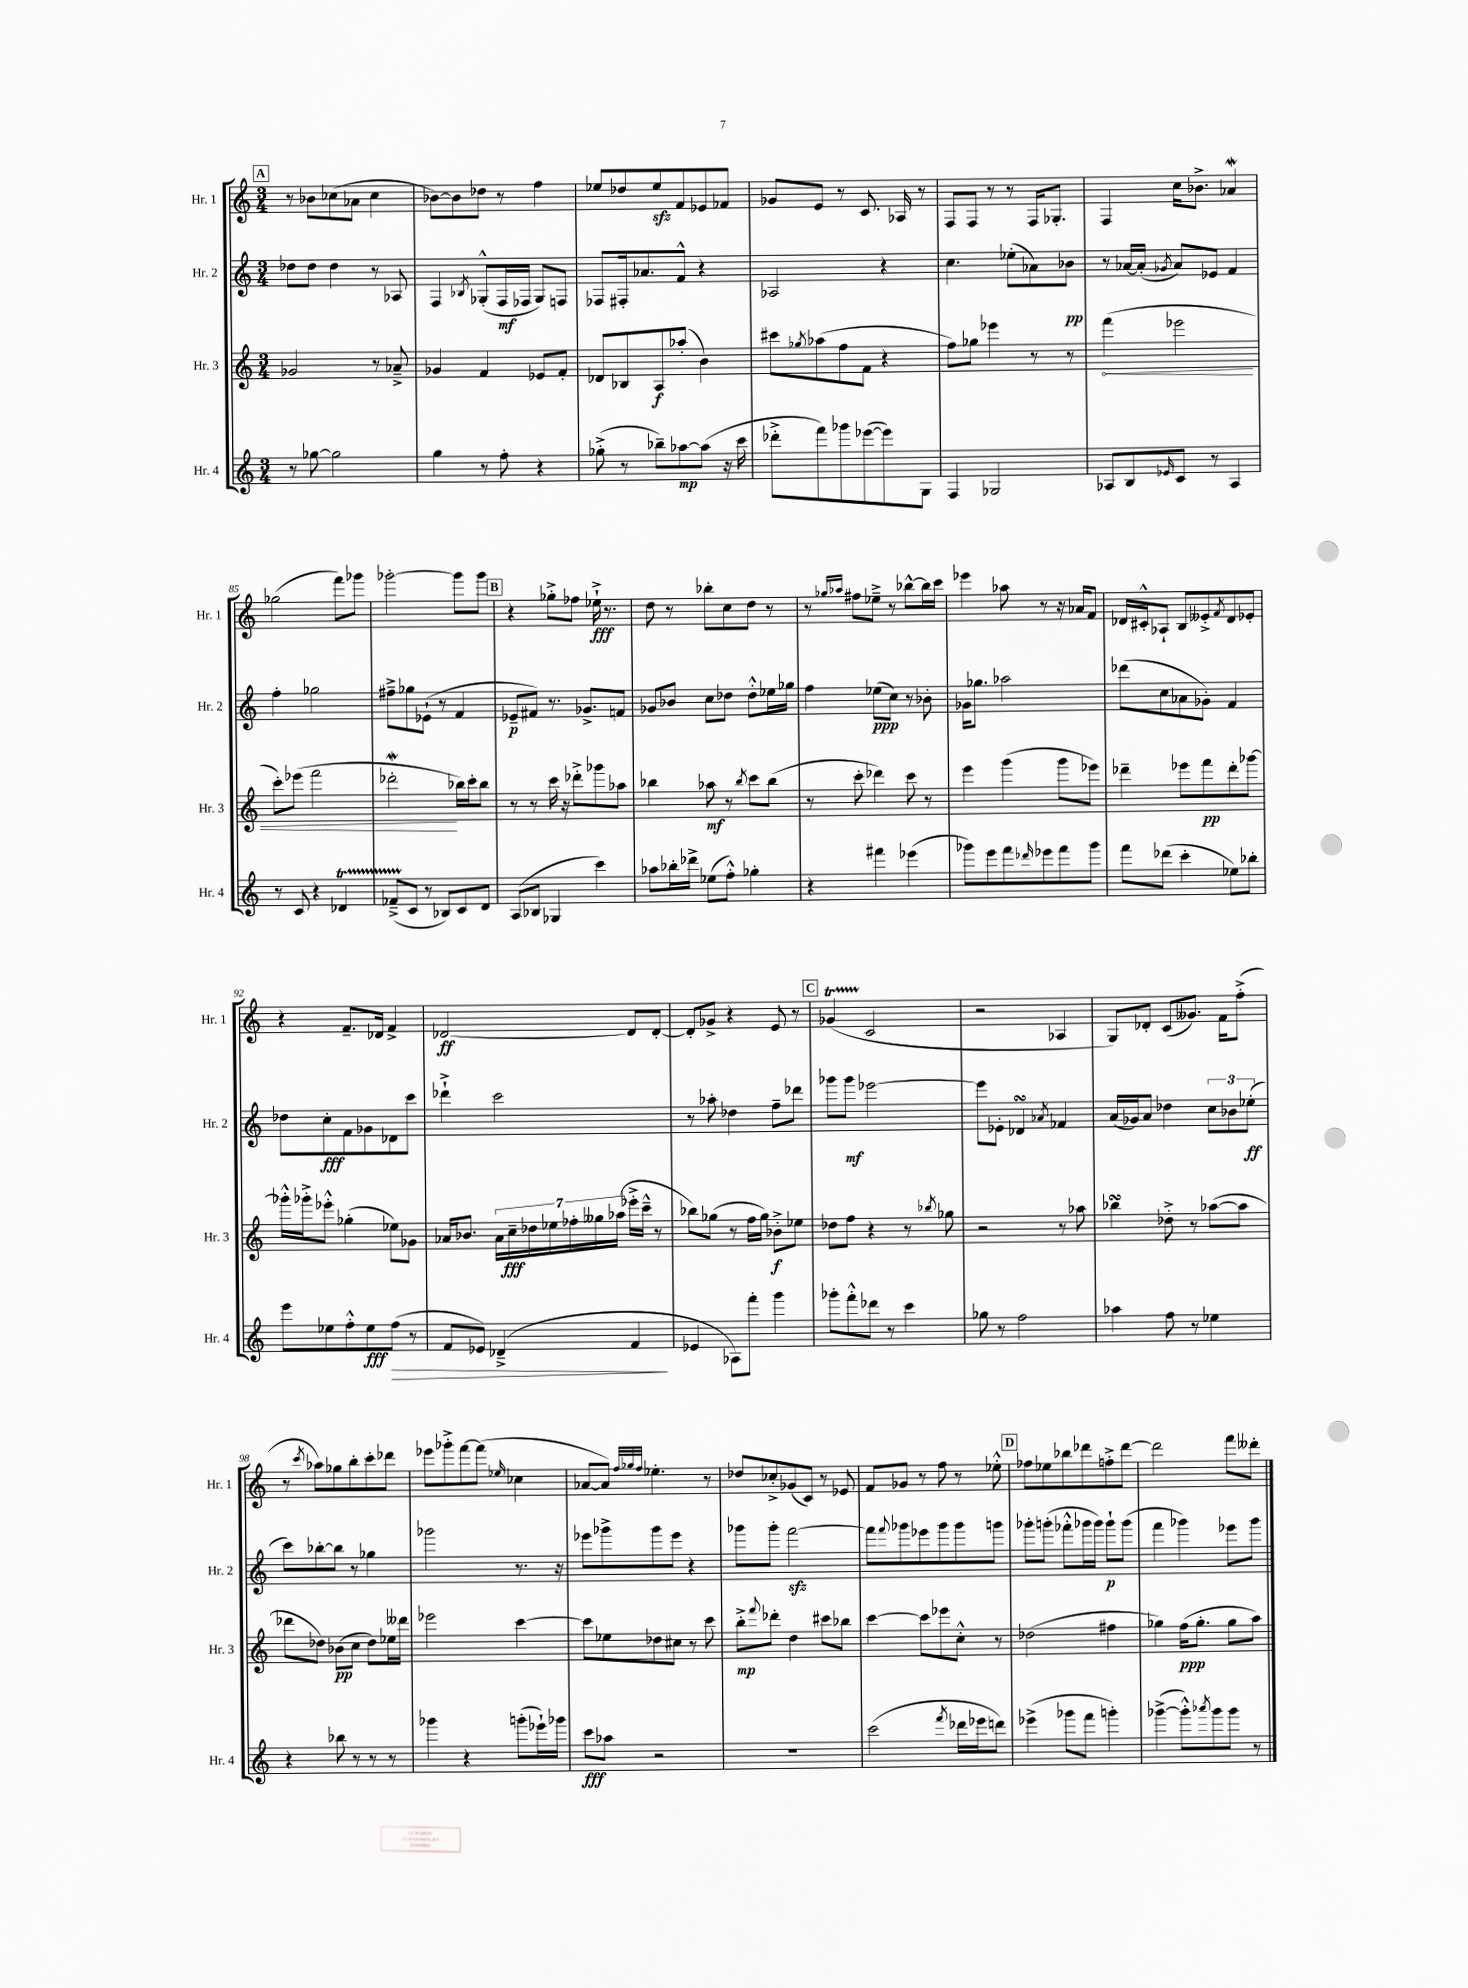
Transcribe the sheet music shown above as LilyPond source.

<<
\new StaffGroup <<
\new Staff = "s0" \with { instrumentName = "Hr. 1" shortInstrumentName = "Hr. 1" } {
    \clef treble \key c \major \numericTimeSignature \time 3/4
    \mark \markup { \box "A" } r8 bes'8 ces''8( aes'8 ces''4 |
    bes'8~) bes'8 des''8 r8 f''4 |
    ees''8 des''8 ees''8\sfz f'8 ees'8 fes'8 |
    ges'8 e'8 r8 c'8. aes16 r8 |
    f8 f8 r8 r8 f16 ges8.-. |
    f4 c''16 bes'8.-> aes'4\mordent |
    ges''2( f'''8) ges'''8 |
    ges'''2~-. ges'''8 ges'''8 |
    \mark \markup { \box "B" } r4 ges''8-.-> fes''8 ees''16-!->\fff r8. |
    d''8 r8 bes''8-. c''8 d''8 r8 |
    r8 \grace { ges''16 aes''16 } fis''8 ees''8---> r8 bes''8~-^ bes''16 c'''16 |
    ees'''4 aes''8 r8 r16 aes'16 f'8 |
    des'16 cis'16-.-^ aes8-! b8 eeses'8-.-> \acciaccatura { f'8 } des'8 ees'8-. |
    r4 f'8.-- des'16 f'4-> |
    des'2~\ff des'8 des'8~-. |
    des'8-. ges'8-> r4 e'8 r8 |
    \mark \markup { \box "C" } ges'4\startTrillSpan( c'2\stopTrillSpan |
    r2 aes4 |
    g8) des'8-. c'8( geses'8.) f'16 f''8-.->( |
    r8 \acciaccatura { c'''8 } aes''8) ges''8 b''8-. c'''8-. des'''8 |
    ees'''8 ges'''8-.-> f'''8~ f'''8( \grace { ees''16 } ces''4 |
    aes'8~ aes'8) \grace { f''32 ges''32 f''32 } ees''4.-. r8 |
    des''8 ces''8-.-> ges'8( c'8) r8 ees'8 |
    f'8 ges'8 r8 f''8 r8 ees''8-.-^ |
    \mark \markup { \box "D" } fes''8 ees''8 bes''8 des'''8 f''8-.-> des'''8~ |
    des'''2 f'''8 deses'''8-. \bar "|." |
}
\new Staff = "s1" \with { instrumentName = "Hr. 2" shortInstrumentName = "Hr. 2" } {
    \clef treble \key c \major \numericTimeSignature \time 3/4
    \mark \markup { \box "A" } des''8 des''8 des''4 r8 aes8 |
    f4 \acciaccatura { bes8 } ges8-.-^( f16\mf fes16 ges8) f8 |
    fes8 fis16-. aes'8. f'8-^ r4 |
    aes2 r4 |
    c''4. ees''8-.( aes'8) bes'8\pp |
    r8 aes'16~ aes'16-.( \acciaccatura { ges'8 } aes'8) ees'8 f'4 |
    f''4-. ges''2 |
    fis''8---> ges''8 ees'8-!( r8 f'4 |
    \mark \markup { \box "B" } ees'8--\p fis'8) r8. ges'8.-> f'8 |
    ges'8 bes'8 c''8 des''8 des''8-.-^ ees''16 ges''16 |
    f''4 ees''8\ppp( c''8) r8 bes'8-. |
    ges'16 ges''8. aes''2 |
    des'''8( c''8 aes'8 ges'8-.) f'4 |
    des''8 c''8-.\fff f'8 ges'8 des'8 c'''8 |
    des'''4-!-> c'''2 |
    r8 aes''8-. des''4 f''8-- des'''8 |
    \mark \markup { \box "C" } ges'''8 ges'''8\mf ees'''2~ |
    ees'''8 ees'8-. des'4\turn \acciaccatura { aes'8 } fes'4 |
    a'16( ges'16) a'8 des''4 \tuplet 3/2 { c''8 bes'8 ees''8-.\ff( } |
    c'''8) bes''8~-. bes''8 r8 ges''4 |
    ges'''2 r8. r16 |
    ees'''8 ges'''8-> ges'''8 ees'''8 r4 |
    ges'''8 ges'''8-. f'''2~\sfz |
    f'''8 \appoggiatura { f'''8 } ges'''8 ees'''8 ges'''8 ges'''8 g'''8 |
    \mark \markup { \box "D" } ges'''8-. g'''8-.( fes'''8-.-^ ges'''16 ges'''16) ges'''8-!\p ges'''8( |
    f'''4 ges'''4) ees'''8 ges'''8 \bar "|." |
}
\new Staff = "s2" \with { instrumentName = "Hr. 3" shortInstrumentName = "Hr. 3" } {
    \clef treble \key c \major \numericTimeSignature \time 3/4
    \mark \markup { \box "A" } ges'2 r8 aes'8---> |
    ges'4 f'4 ees'8 f'8-. |
    des'8 bes8 a8\f aes''8-.( b'4) |
    cis'''8 \acciaccatura { ges''8 } aes''8( f''8 f'8 r4 |
    f''8) ges''8 ees'''4 r8 r8 |
    \once \override Hairpin.circled-tip = ##t f'''4\<( ees'''2 |
    c'''8-.) ees'''8( f'''2 |
    des'''2-.\mordent\! bes''16) c'''16-. bes''8 |
    \mark \markup { \box "B" } r8 r8 c'''16 r16 des'''8-.-> ges'''8 aes''8 |
    bes''4 aes''8\mf r8 \acciaccatura { bes''8 } c'''8 bes''8( |
    r8 c'''8-. des'''4) c'''8 r8 |
    e'''4 g'''4( g'''8 ees'''8) |
    des'''4-- ees'''8 f'''8\pp des'''8-. ges'''8~ |
    ges'''16-.-^ ges'''16-.-> ees'''8-.-^ ges''4-.( ees''8) ges'8 |
    aes'16 bes'8. \tuplet 7/4 { aes'16 c''16--\fff des''16 ees''16 fes''16-. geses''16 aes''16( } ees'''16-.-> c'''16---^ r8 |
    bes''8) ges''8( r8 f''16 ges''16) bes'8-.->\f ees''8 |
    \mark \markup { \box "C" } des''8 f''8 r4 r8 \acciaccatura { bes''8 } ges''8 |
    r2 r8 aes''8 |
    bes''4\turn des''8-.-> r8 aes''8~( aes''8 |
    des'''8 des''8) bes'8\pp( c''8 des''8) ees''16 deses'''16 |
    ees'''2 c'''4~ |
    c'''8 ees''8 des''8 cis''8 r8 c'''8 |
    b''8-.->\mp \appoggiatura { f'''8 } des'''8-. d''4 cis'''8 bes''8 |
    c'''4~ c'''8 ees'''8 c''8-.-^ r8 |
    \mark \markup { \box "D" } des''2( fis''4 |
    ges''4) f''16\ppp( ges''8.-. ges''8 a''8) \bar "|." |
}
\new Staff = "s3" \with { instrumentName = "Hr. 4" shortInstrumentName = "Hr. 4" } {
    \clef treble \key c \major \numericTimeSignature \time 3/4
    \mark \markup { \box "A" } r8 ges''8~ ges''2 |
    g''4 r8 f''8-. r4 |
    ges''8-.->( r8 bes''8--) aes''8~\mp aes''8( r16 c'''16 |
    des'''8-.-> f'''8) ges'''8 ees'''8~( ees'''8) g8 |
    f4 ges2 |
    aes8 b8 \grace { ees'16 } c'8 r8 aes4 |
    r8 c'8 r4 des'4\startTrillSpan |
    fes'8--->( c'8\stopTrillSpan r8 bes8) c'8 d'8 |
    \mark \markup { \box "B" } a8( bes8 ges4 c'''4) |
    aes''8 bes''16-. des'''16-> ees''8( f''8-.-^) ges''4-. |
    r4 fis'''4 ees'''4( |
    ges'''8) e'''8 f'''8 \grace { des'''16 } ees'''8 f'''8 ges'''8 |
    f'''8 des'''8( c'''4-. ees''8) bes''8-. |
    e'''8 ees''8 f''8-.-^ ees''8\fff f''8\>( r8 |
    f'8 ees'8) des'4--->( f'4\! |
    ees'4 aes8) f'''8-. g'''4 |
    \mark \markup { \box "C" } ges'''8-. f'''8-.-^ des'''8 r8 c'''4 |
    ges''8 r8 f''2 |
    aes''4 f''8 r8 ees''4 |
    r4 bes''8 r8 r8 r8 |
    ges'''4 r4 g'''8-.( ees'''16-!) ges'''16 |
    c'''8\fff aes''8 r2 |
    R2. |
    c'''2( \acciaccatura { f'''8 } des'''16 ees'''16 d'''8) |
    \mark \markup { \box "D" } ees'''4->( ges'''8 f'''8 g'''4-.) |
    ges'''4~->( ges'''8-.-^) \acciaccatura { aes'''8 } ges'''8 ges'''8 r8 \bar "|." |
}
>>
>>
\layout { \context { \Score currentBarNumber = #79 } }
